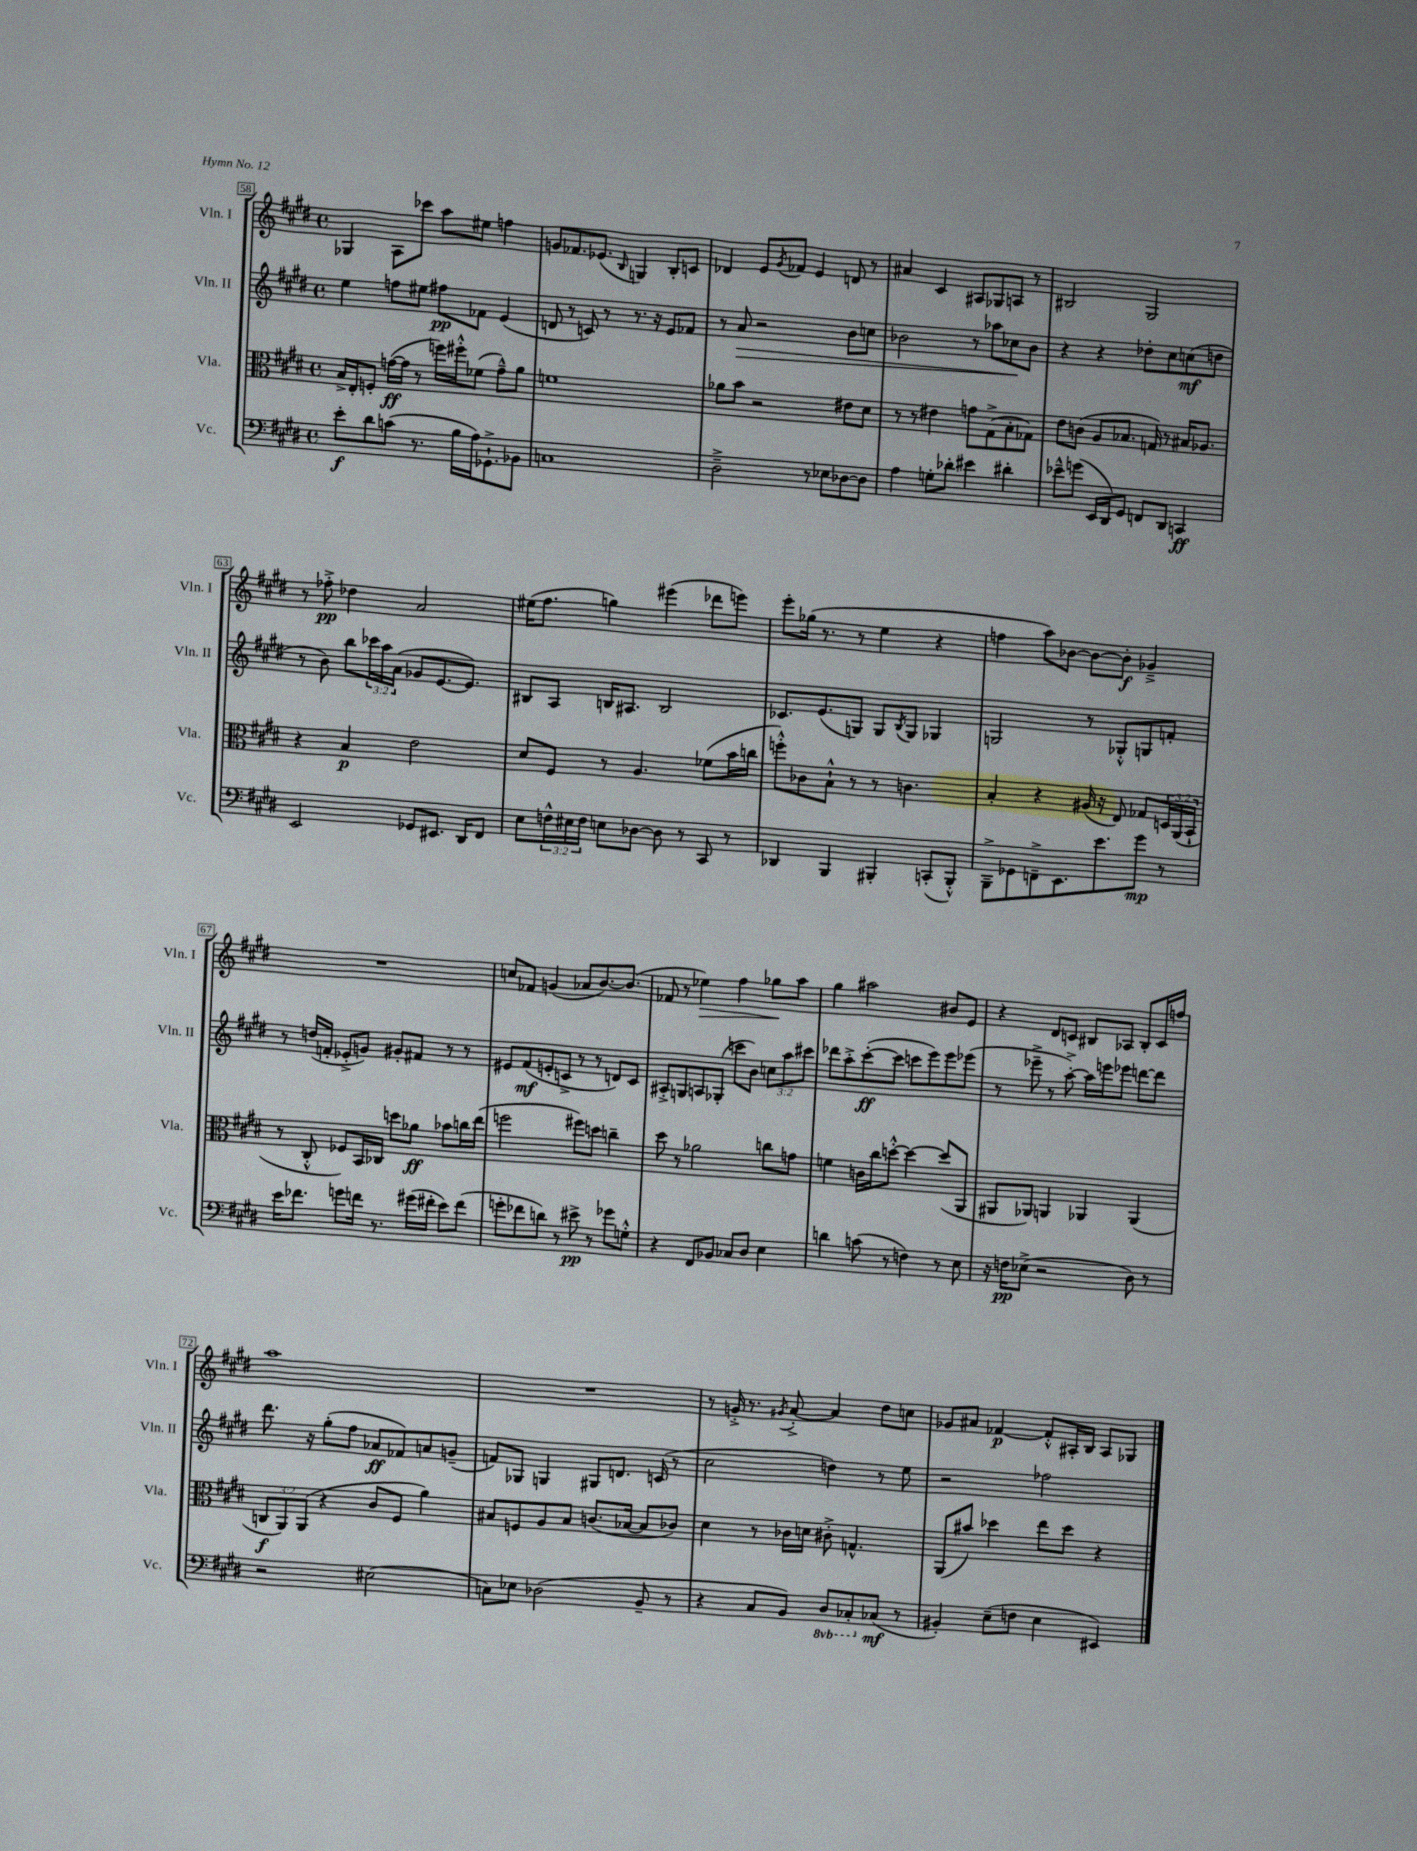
<<
\new StaffGroup <<
\new Staff = "s0" \with { instrumentName = "Vln. I" shortInstrumentName = "Vln. I" } {
    \clef treble \key e \major \defaultTimeSignature \time 4/4
    ges4 a8 ces'''8 a''8 eis''8 f''4 |
    g'8 fes'8. ees'8.( \grace { b16 } g4) b8-. c'8 |
    des'4 e'8 \acciaccatura { gis'8 } fes'8 e'4 d'8 r8 |
    ais'4 cis'4 ais8 ges8 a8 r8 |
    bis2 gis2 |
    r8 fes''8-.->\pp des''4 a'2 |
    eis''16( fis''8. g''4) eis'''4( des'''8 e'''8) |
    e'''8-. ges''16( r8. r8 e''4 r4 |
    f''4 a''8) bes'8~ bes'8~ bes'8-.\f ges'4---> |
    R1 |
    c''8 fes'8 g'4( aes'8 b'8.~) b'8.( |
    fes'8 r8 ees''4\>) fis''4 ges''8\! a''8 |
    gis''4 ais''2 bis'8 e'8 |
    r4 dis'8 c'8 bis8 aes8 bis8-. c'16 f''16 |
    a''1 |
    R1 |
    r8 g'16-.-> r8. \acciaccatura { gis'8 } a'8~-.-> a'4 dis''8 c''8 |
    ges'8 ais'8 fes'4~\p fes'8-.-^ ais16-. b16 ais8 ges8 \bar "|." |
}
\new Staff = "s1" \with { instrumentName = "Vln. II" shortInstrumentName = "Vln. II" } {
    \clef treble \key e \major \defaultTimeSignature \time 4/4 \override Staff.TupletNumber.text = #tuplet-number::calc-fraction-text
    e''4 f''8 eis''8 fis''8\pp fes'8 e'4( |
    d'8 r8 c'8) r8 r8. r16 e'8 fes'8 |
    r8 a'8\> r2 b'8 c''8 |
    bes'2 r8 aes''8 ces''8\! bes'8 |
    r4 r4 des''8-. cis''8 c''8\mf( d''8 |
    r8 b'8) b''8 \tuplet 3/2 { ces'''16 a''16 a'16( } ges'8 e'8.~ e'8.) |
    bis8 a8 b16 ais8. b2 |
    ces'8. e'8.( g8) g8 \acciaccatura { b8 } g8 ges4 |
    g2 r8 ges8-.-^ g8 f'8-. |
    r8 d''16( f'16-. ees'8-.-> g'8) gis'8-. fis'8 r8 r8 |
    eis'8 fis'8\mf( e'8-. c'8-> r8 r8 d'8) c'8 |
    ais8-.-> g8 a8 ges8-.( c'''8 b'8) \tuplet 3/2 { c''8 a''8 cis'''8 } |
    des'''8 a''8-.-> cis'''8~-.\ff( cis'''8 c'''8 e'''8) e'''8 ees'''8( |
    r8 ees'''8---> r8 a''8~-.->) a''16 e'''16 ees'''8 d'''8~ d'''8 |
    dis'''8. r16 gis''8-.( fis''8 aes'8\ff fes'8) a'8 g'8--( |
    f'8) ges8 g4 gis8 d'8. c'16( r8 |
    cis''2 d''4) r8 e''8 |
    r2 fes''2 \bar "|." |
}
\new Staff = "s2" \with { instrumentName = "Vla." shortInstrumentName = "Vla." } {
    \clef alto \key e \major \defaultTimeSignature \time 4/4 \override Staff.TupletNumber.text = #tuplet-number::calc-fraction-text
    b16-> e16-. f8-. g'16~\ff( g'16 r8 f''16) fis''16-.-^ fes'8( g'8---^) a'8 |
    f'1 |
    aes'8 b'8 r2 eis'8 dis'8 |
    r8 r8 eis'4 g'8 gis8->( b8-. ges8) |
    e'8 c'8( a8 bes8. g16) r8 bis16 aes8. |
    r4 b4\p e'2 |
    dis'8 fis8 r8 a4. fes'8( b'16 c''16 |
    f''8-.-^) ces'8 b8-!-^ r8 r8 c'4. |
    b4-. r4 ais16( r16 e8) ges8 \tuplet 3/2 { d16 a,16( b,16-! } |
    r8 cis8-.-^ fes8) b,16 ces16 d''8 aes'8\ff bes'8 c''16 e''16( |
    f''2 fis''8) d''8 c''4-- |
    dis''8 r8 aes'2 c''8 g'8 |
    f'4 c'16 cis''16 d''8~-.-^ d''4~ d''8( a,8 |
    ais,8 aes,8) a,4 aes,4 aes,4( |
    \tuplet 3/2 { c8\f a,8) a,8( } r4 cis'8 fis8 a'4) |
    bis8 f8 a8 bis8 c'8.( bes16~ bes8 ces'8) |
    dis'4 r8 ces'16 d'16 cis'8-.-> g4.-^ |
    a,8( bis'8) des''4 e''8 des''8 r4 \bar "|." |
}
\new Staff = "s3" \with { instrumentName = "Vc." shortInstrumentName = "Vc." } {
    \clef bass \key e \major \defaultTimeSignature \time 4/4 \override Staff.TupletNumber.text = #tuplet-number::calc-fraction-text \set Staff.ottavationMarkups = #ottavation-simple-ordinals
    e'8-.\f dis'8 c'8( r8. b16 a16) ges,8.-!-> bes,8 |
    c1 |
    dis2---> r8 ees8 des8~ des8 |
    a4 g8-. des'8-. eis'4 dis'4-. |
    ees'8---^ g'8( e,16 dis,16) gis,8 f,8 dis,8 c,4\ff |
    e,2 ges,8 eis,8. dis,16 fis,8 |
    e8 \tuplet 3/2 { f16-^ eis16 f16 } e8 des8~ des8 r8 cis,8 r8 |
    des,4 b,,4 bis,,4-. c,8-.( bis,,8-.-^) |
    b,,8---> ges,8 f,8---> e,8. e'8. gis'8\mp r8 |
    e'16 fes'8. g'8 f'16 r8. gis'16( fis'16-. e'8) fis'8( |
    g'8-. fes'8 d'8) r8 eis'8->\pp r8 ges'8 g8-.-^ |
    r4 fis,8 bes,8 ces8 dis8 e4 |
    d'4 c'8( r8 f4) r8 e8 |
    r16 f16\pp ees8->( r2 dis8) r8 |
    r2 eis2( |
    c8) ees8 des2( b,8-- r8 |
    r4 cis8 b,8) \ottava #-1 dis,8 ces,8-. \ottava #0 ces8\mf( r8 |
    bis,4-.) e8--( f8 e4 eis,4) \bar "|." |
}
>>
>>
\layout { \context { \Score currentBarNumber = #58 \override BarNumber.stencil = #(make-stencil-boxer 0.1 0.3 ly:text-interface::print) } }
